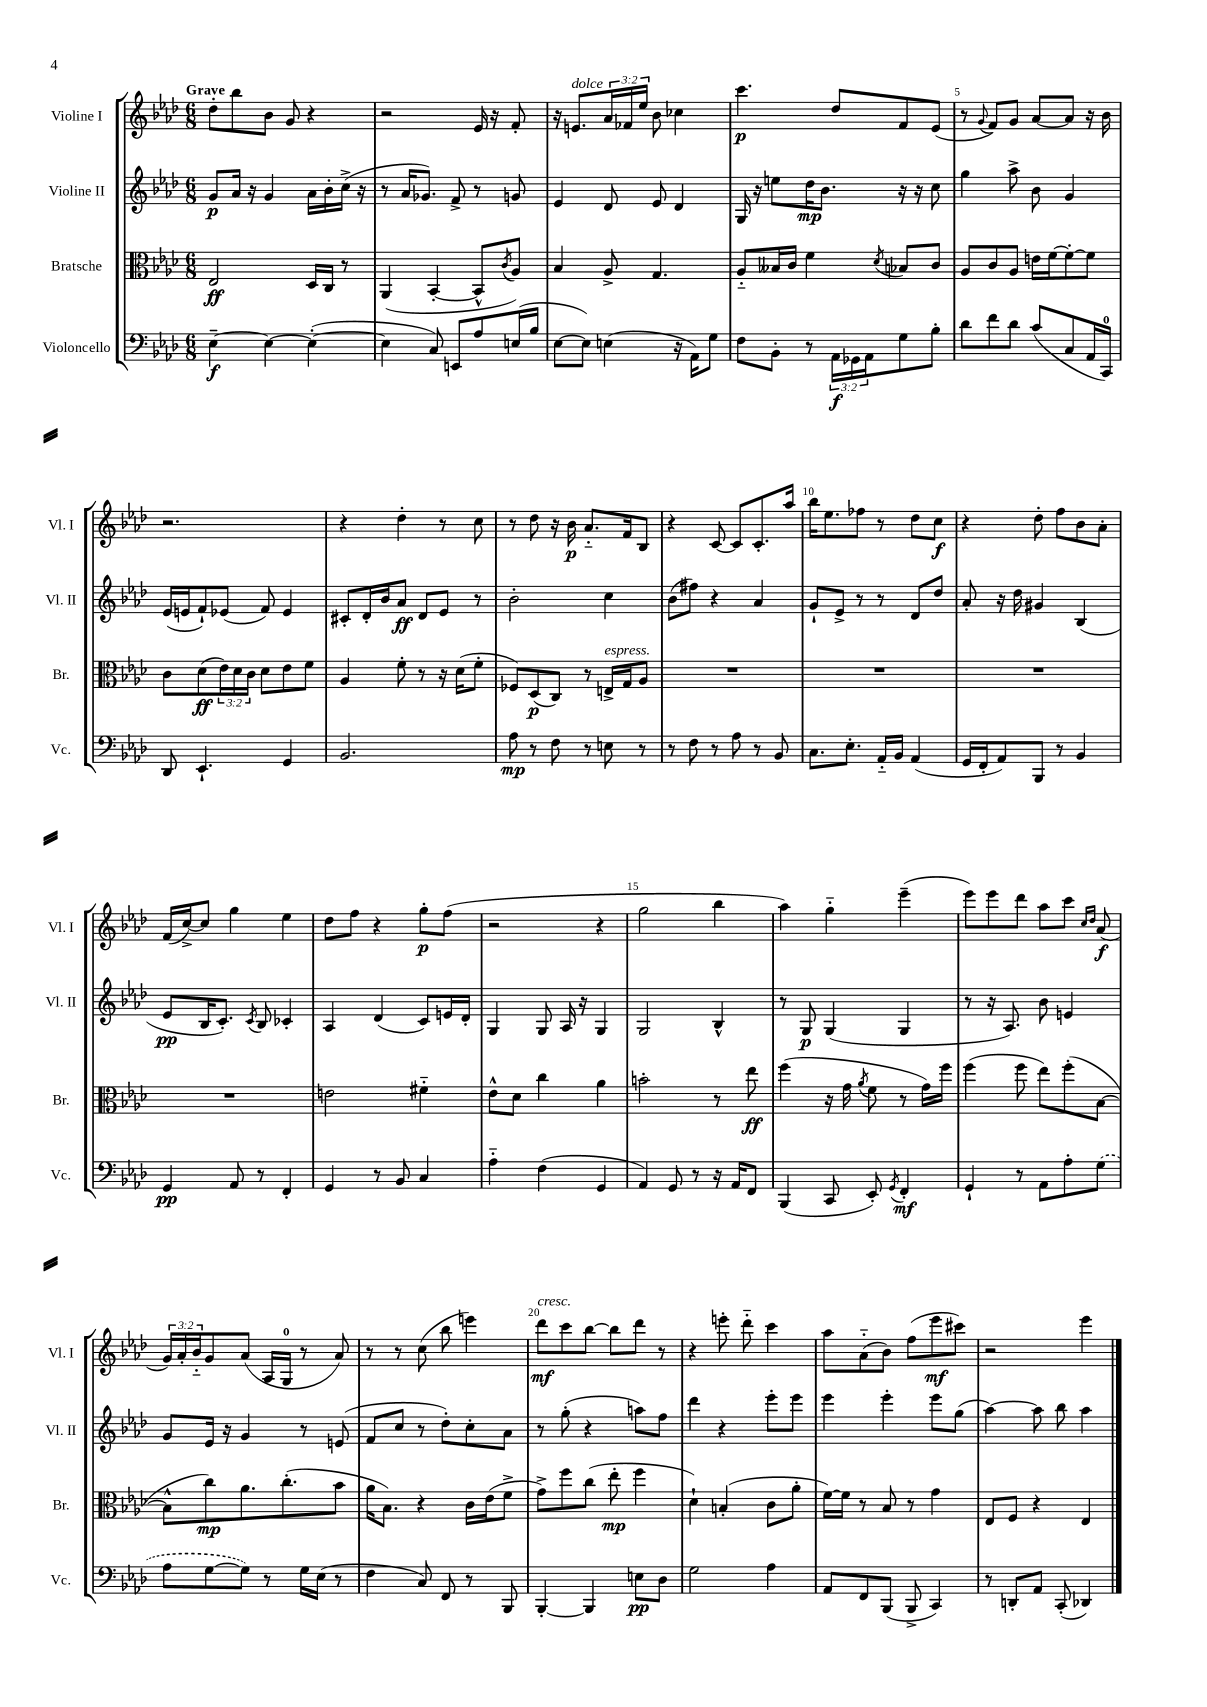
<<
\new StaffGroup <<
\new Staff = "s0" \with { instrumentName = "Violine I" shortInstrumentName = "Vl. I" } {
    \clef treble \key aes \major \numericTimeSignature \time 6/8 \override Staff.TupletNumber.text = #tuplet-number::calc-fraction-text \tempo "Grave"
    des''8-. bes''8 bes'8 g'8 r4 |
    r2 ees'16 r16 f'8-. |
    r16 e'8.^\markup { \italic "dolce" } \tuplet 3/2 { aes'16 fes'16 ees''16 } bes'8 ces''4 |
    c'''4.\p des''8 f'8 ees'8( |
    r8 \appoggiatura { g'8 } f'8) g'8 aes'8~ aes'8 r16 bes'16 |
    r2. |
    r4 des''4-. r8 c''8 |
    r8 des''8 r16 bes'16\p aes'8.-_ f'16 bes8 |
    r4 c'8~ c'8 c'8.-. aes''16 |
    bes''16 ees''8. fes''8 r8 des''8 c''8\f |
    r4 des''8-. f''8 bes'8 aes'8-. |
    f'16( c''16~->) c''8 g''4 ees''4 |
    des''8 f''8 r4 g''8-.\p f''8( |
    r2 r4 |
    g''2 bes''4 |
    aes''4) g''4-_ ees'''4--( |
    ees'''8) ees'''8 des'''8 aes''8 c'''8 \grace { c''16 des''16 } aes'8\f( |
    \tuplet 3/2 { g'16) aes'16-. bes'16-_ } g'8 aes'8( aes16 g16-0 r8 aes'8) |
    r8 r8 c''8( bes''8 e'''4) |
    des'''8\mf^\markup { \italic "cresc." } c'''8 bes''8~ bes''8 des'''8 r8 |
    r4 e'''8-. des'''8-_ c'''4 |
    aes''8 aes'8-_( bes'8) f''8( ees'''8\mf cis'''8) |
    r2 ees'''4 \bar "|." |
}
\new Staff = "s1" \with { instrumentName = "Violine II" shortInstrumentName = "Vl. II" } {
    \clef treble \key aes \major \numericTimeSignature \time 6/8
    g'8\p aes'16 r16 g'4 aes'16 bes'16-. c''16->( r16 |
    r8 aes'16 ges'8.) f'8-> r8 g'8 |
    ees'4 des'8 ees'8 des'4 |
    g16 r16 e''8 des''16\mp bes'8. r16 r16 c''8 |
    g''4 aes''8-> bes'8 g'4 |
    ees'16( e'16 f'8-!) ees'8( f'8) ees'4 |
    cis'8-. des'16-. bes'16 aes'8\ff des'8 ees'8 r8 |
    bes'2-. c''4 |
    bes'8( fis''8) r4 aes'4 |
    g'8-! ees'8-> r8 r8 des'8 des''8 |
    aes'8-. r16 des''16 gis'4 bes4( |
    ees'8\pp bes16 c'8.-.) \acciaccatura { c'8 } bes8 ces'4-. |
    aes4 des'4( c'8) e'16 des'16-. |
    g4 g8 aes16 r16 g4 |
    g2 bes4-^ |
    r8 g8\p g4( g4 |
    r8 r16 aes8.) bes'8 e'4 |
    g'8 ees'16 r16 g'4 r8 e'8( |
    f'8 c''8 r8 des''8-.) c''8-. aes'8 |
    r8 g''8-.( r4 a''8) f''8 |
    des'''4 r4 ees'''8-. ees'''8 |
    ees'''4 ees'''4-. ees'''8 g''8( |
    aes''4~) aes''8 bes''8 aes''4 \bar "|." |
}
\new Staff = "s2" \with { instrumentName = "Bratsche" shortInstrumentName = "Br." } {
    \clef alto \key aes \major \numericTimeSignature \time 6/8 \override Staff.TupletNumber.text = #tuplet-number::calc-fraction-text
    ees2\ff des16 c16 r8 |
    aes,4( bes,4~-. bes,8-^ \acciaccatura { c'8 } aes8) |
    bes4 aes8-> g4. |
    aes8-_ beses16 c'16 f'4 \acciaccatura { des'8 } bes8 c'8 |
    aes8 c'8 aes8 e'16 f'16~ f'8~-. f'8 |
    c'8 des'8\ff( \tuplet 3/2 { ees'16) des'16 c'16 } des'8 ees'8 f'8 |
    aes4 f'8-. r8 r16 des'16( f'8-. |
    fes8) des8\p( c8) r8 e16->^\markup { \italic "espress." } g16 aes8 |
    R2. |
    R2. |
    R2. |
    R2. |
    e'2 fis'4-_ |
    ees'8-^ des'8 c''4 aes'4 |
    b'2-. r8 ees''8\ff |
    f''4( r16 g'16 \acciaccatura { aes'8 } f'8 r8 g'16) f''16 |
    f''4( f''8 ees''8) f''8-.( bes8~ |
    bes8-^ c''8\mp) aes'8. c''8.-.( bes'8 |
    aes'16 bes8.) r4 c'16 ees'16( f'8-> |
    g'8->) f''8 c''8( ees''8-.\mp f''4 |
    des'4-!) b4-.( c'8 aes'8-. |
    f'16~) f'16 r8 bes8 r8 g'4 |
    ees8 f8 r4 ees4 \bar "|." |
}
\new Staff = "s3" \with { instrumentName = "Violoncello" shortInstrumentName = "Vc." } {
    \clef bass \key aes \major \numericTimeSignature \time 6/8 \override Staff.TupletNumber.text = #tuplet-number::calc-fraction-text
    ees4~--\f ees4~ ees4~-.( |
    ees4 c8) e,8 aes8 e16( bes16 |
    ees8~ ees8) e4( r16 aes,16) g8 |
    f8 bes,8-. r8 \tuplet 3/2 { aes,16\f ges,16 aes,16 } g8 bes8-. |
    des'8 f'8 des'8 c'8( c8 aes,16 c,16-0) |
    des,8 ees,4.-! g,4 |
    bes,2. |
    aes8\mp r8 f8 r8 e8 r8 |
    r8 f8 r8 aes8 r8 bes,8 |
    c8. ees8.-. aes,16-_ bes,16 aes,4( |
    g,16 f,16-. aes,8) bes,,8 r8 bes,4 |
    g,4\pp aes,8 r8 f,4-. |
    g,4 r8 bes,8 c4 |
    aes4-_ f4( g,4 |
    aes,4) g,8 r8 r16 aes,16 f,8 |
    bes,,4( c,8 ees,8-.) \acciaccatura { g,8 } f,4-.\mf |
    g,4-! r8 aes,8 aes8-. \once \slurDashed g8( |
    aes8 g8~ g8) r8 g16 ees16( r8 |
    f4 c8) f,8 r8 bes,,8 |
    bes,,4~-. bes,,4 e8\pp des8 |
    g2 aes4 |
    aes,8 f,8 bes,,8( bes,,8-> c,4) |
    r8 d,8-. aes,8 c,8-.( des,4) \bar "|." |
}
>>
>>
\layout { \context { \Score \override BarNumber.break-visibility = ##(#f #t #t) barNumberVisibility = #(every-nth-bar-number-visible 5) } }
